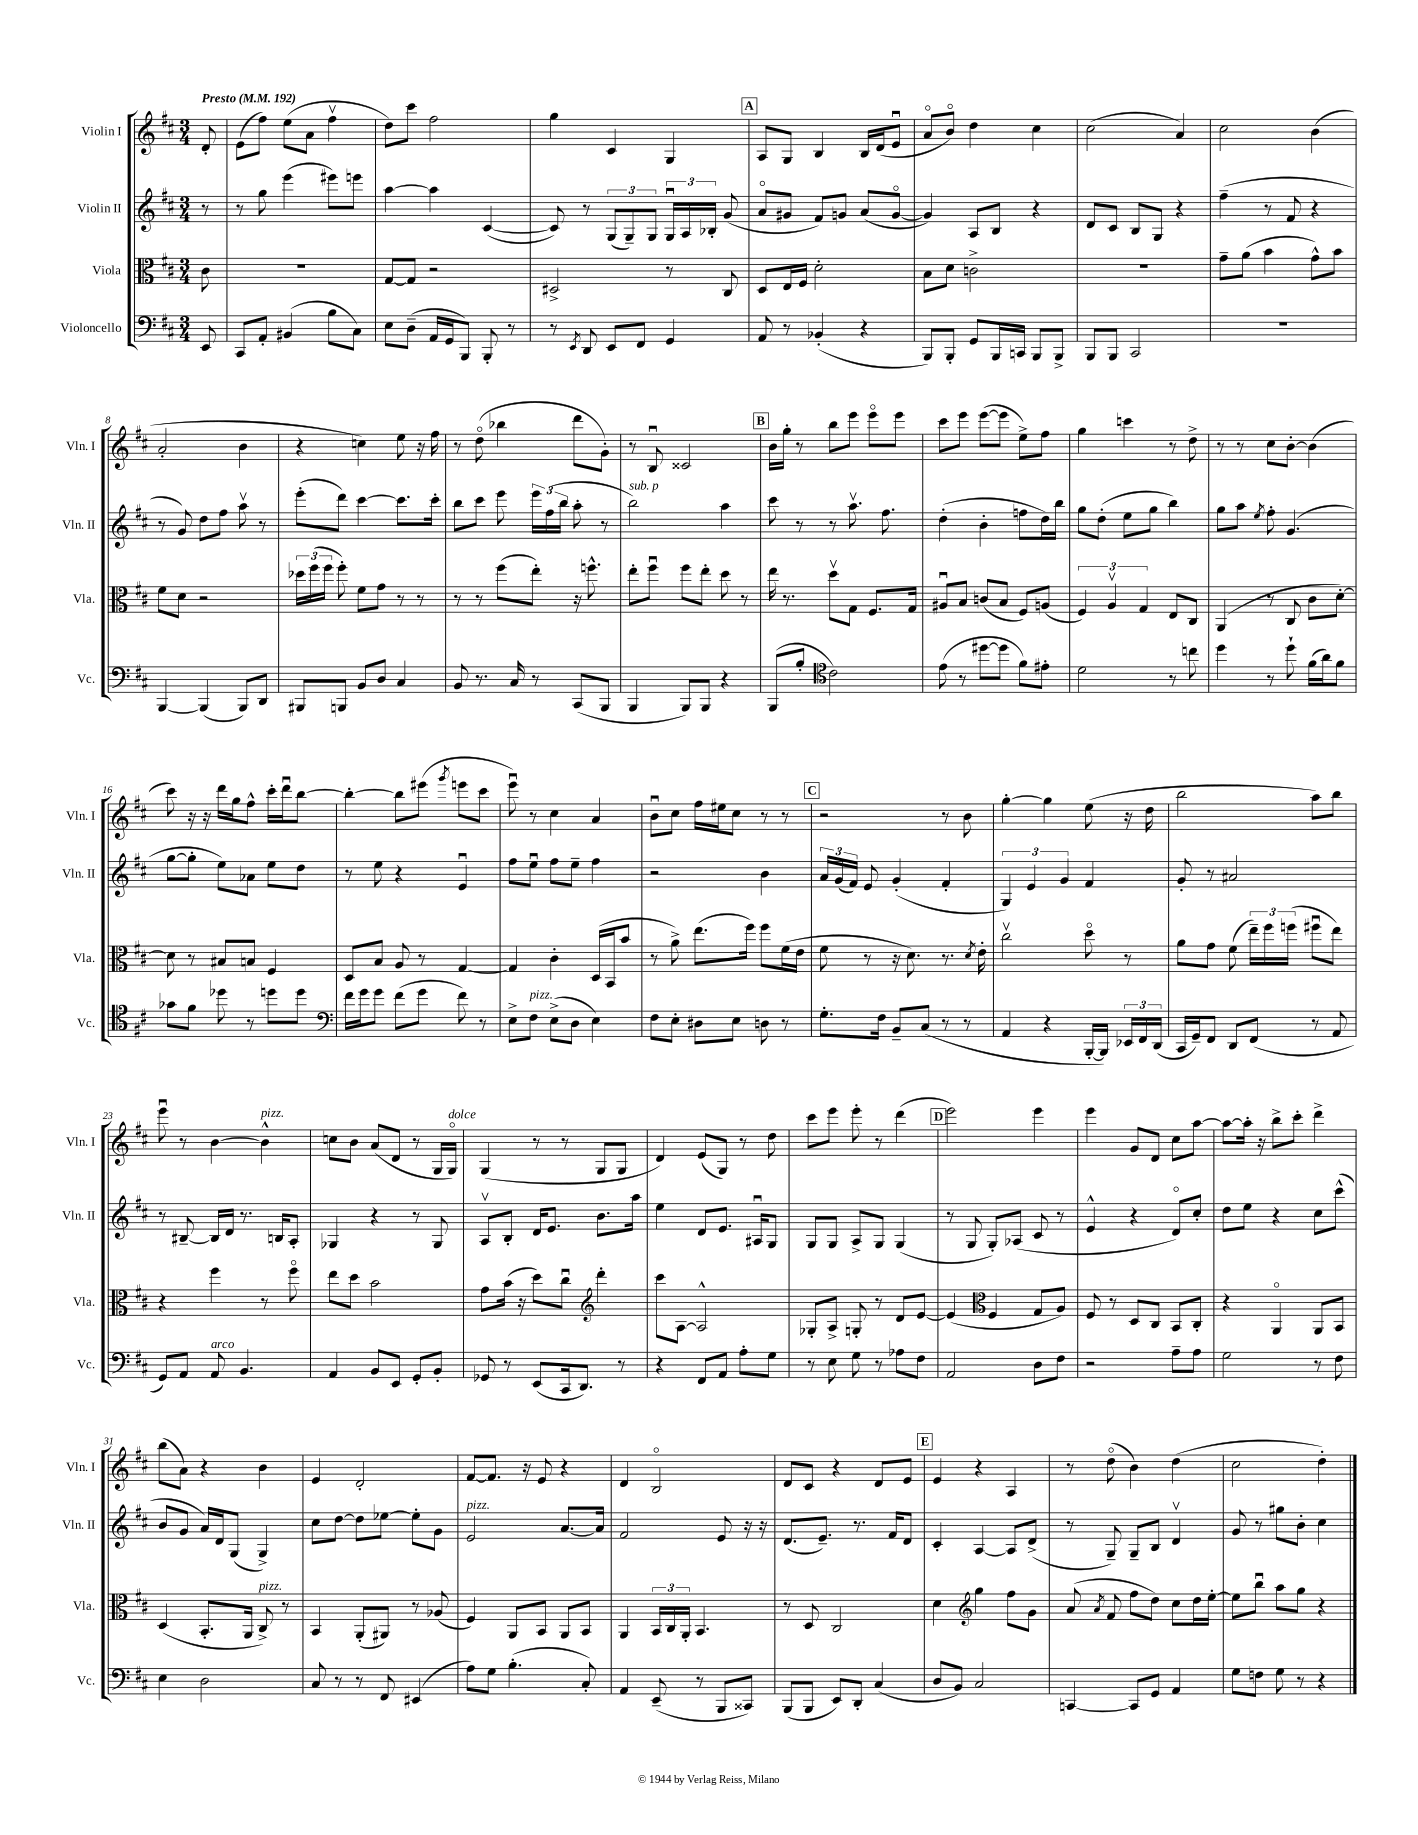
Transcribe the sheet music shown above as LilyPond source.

<<
\new StaffGroup <<
\new Staff = "s0" \with { instrumentName = "Violin I" shortInstrumentName = "Vln. I" } {
    \clef treble \key d \major \numericTimeSignature \time 3/4 \partial 8 \tempo "Presto" 4 = 192
    \autoBeamOff d'8-. |
    e'8[( fis''8]) e''8[( a'8] fis''4\upbow |
    d''8[) cis'''8] fis''2 |
    g''4 cis'4 g4 |
    \mark \markup { \box "A" } a8[ g8] b4 b16[ d'16( e'8]\downbow |
    a'8[\flageolet b'8]\flageolet) d''4 cis''4 |
    cis''2( a'4) |
    cis''2 b'4( |
    a'2-. b'4 |
    r4 c''4) e''8 r16 fis''16 |
    r8 d''8\flageolet( bes''4 d'''8[ g'8]-.) |
    r8 b8\downbow cisis'2 |
    \mark \markup { \box "B" } b'16[ g''16]-. r8 b''8[ e'''8] e'''8[\flageolet e'''8] |
    cis'''8[ e'''8] e'''8[~( e'''8] e''8[->) fis''8] |
    g''4 c'''4 r8 d''8-> |
    r8 r8 cis''8[ b'8]~-. b'4( |
    cis'''8) r16 r16 d'''16[ g''16 fis''8]-^ cis'''16[-. d'''16\downbow b''8]~ |
    b''4~-. b''8[ eis'''8]( \acciaccatura { g'''8 } e'''8[ cis'''8] |
    e'''8\downbow) r8 cis''4 a'4 |
    b'8[\downbow cis''8] fis''16[ eis''16 cis''8] r8 r8 |
    \mark \markup { \box "C" } r2 r8 b'8 |
    g''4~-. g''4 e''8( r16 d''16 |
    b''2 a''8[) b''8] |
    e'''8\downbow r8 b'4~ b'4-^^\markup { \italic "pizz." } |
    c''8[ b'8] a'8[( d'8] r8 g16[ g16]\flageolet^\markup { \italic "dolce" }) |
    g4( r8 r8 g8[ g8] |
    d'4) e'8[( g8]) r8 d''8 |
    cis'''8[ e'''8] e'''8-. r8 d'''4( |
    \mark \markup { \box "D" } e'''2) e'''4 |
    e'''4 g'8[ d'8] cis''8[ a''8]~ |
    a''8[~ a''16]-. r16 b''8[-> cis'''8]-. d'''4-> |
    b''8[( a'8]) r4 b'4 |
    e'4 d'2-. |
    fis'8[~ fis'8.] r16 e'8 r4 |
    d'4 b2\flageolet |
    d'8[ cis'8] r4 d'8[ e'8] |
    \mark \markup { \box "E" } e'4 r4 a4 |
    r8 d''8\flageolet( b'4) d''4( |
    cis''2 d''4-.) \bar "|." |
}
\new Staff = "s1" \with { instrumentName = "Violin II" shortInstrumentName = "Vln. II" } {
    \clef treble \key d \major \numericTimeSignature \time 3/4 \partial 8
    \autoBeamOff r8 |
    r8 g''8 e'''4( eis'''8[) e'''8] |
    a''4~ a''4 cis'4~( |
    cis'8) r8 \tuplet 3/2 { g8[( g8--) g8] } \tuplet 3/2 { g16[\downbow a16 bes16]-. } g'8( |
    \mark \markup { \box "A" } a'8[\flageolet gis'8] fis'8[) g'8] a'8[( g'8]~\flageolet |
    g'4) a8[ b8] r4 |
    d'8[ cis'8] b8[ g8] r4 |
    fis''4--( r8 fis'8 r4 |
    r8 g'8) d''8[ fis''8] a''8\upbow r8 |
    e'''8[-.( d'''8]) cis'''4~ cis'''8.[ cis'''16]-. |
    b''8[ cis'''8] e'''8 \tuplet 3/2 { e'''16[ fis''16( b''16] } a''8-. r8 |
    b''2^\markup { \italic "sub. p" }) a''4 |
    \mark \markup { \box "B" } cis'''8 r8 r8 a''8.\upbow fis''8. |
    d''4-.( b'4-. f''8[ d''16) b''16] |
    g''8[ d''8]-.( e''8[ g''8] b''4) |
    g''8[ a''8] \acciaccatura { e''8 } fis''8-. g'4.( |
    g''8[~ g''8]-. e''8[) aes'8] e''8[ d''8] |
    r8 e''8 r4 e'4\downbow |
    fis''8[ e''8]\downbow fis''8[ e''8]-- fis''4 |
    r2 b'4 |
    \mark \markup { \box "C" } \tuplet 3/2 { a'16[ g'16( fis'16]) } e'8 g'4-.( fis'4-. |
    \tuplet 3/2 { g4) e'4 g'4 } fis'4 |
    g'8-. r8 ais'2 |
    r8 bis8~-- bis16[ d'16] r8. b16[ a8]-. |
    ges4 r4 r8 ges8 |
    a8[\upbow b8]-. d'16[ e'8.] b'8.[ a''16] |
    e''4 d'8[ e'8.] ais16[\downbow g8] |
    g8[ g8] a8[-> g8] g4( |
    \mark \markup { \box "D" } r8 g8 g8[-.) aes8]( cis'8 r8 |
    e'4-^ r4 d'8[\flageolet) cis''8]-. |
    d''8[ e''8] r4 cis''8[ cis'''8]-^( |
    b'8[ g'8] a'16[) d'16 g8]( g4->) |
    cis''8[ d''8]~ d''8[ ees''8]~ ees''8[-. g'8] |
    e'2^\markup { \italic "pizz." } a'8.[~ a'16] |
    fis'2 e'8 r16 r16 |
    d'8.[( e'8.]--) r8. fis'16[ d'8] |
    \mark \markup { \box "E" } cis'4-. a4~ a8[ d'8]->( |
    r8 g8--) g8[-- b8] d'4\upbow |
    g'8 r8 gis''8[ b'8]-. cis''4 \bar "|." |
}
\new Staff = "s2" \with { instrumentName = "Viola" shortInstrumentName = "Vla." } {
    \clef alto \key d \major \numericTimeSignature \time 3/4 \partial 8
    \autoBeamOff cis'8 |
    R2. |
    g8[~ g8] r2 |
    dis2-> r8 cis8 |
    \mark \markup { \box "A" } d8[ e16 fis16] d'2-. |
    b8[ d'8] c'2-> |
    R2. |
    g'8[-- a'8]( b'4 g'8[-^) b'8] |
    fis'8[ d'8] r2 |
    \tuplet 3/2 { des''16[ fis''16( fis''16] } fis''8-.) fis'8[ g'8] r8 r8 |
    r8 r8 fis''8[( e''8]-.) r16 f''8.-^ |
    e''8[-. fis''8]\downbow fis''8[ e''8]-. d''8 r8 |
    \mark \markup { \box "B" } e''16 r8. d''8[\upbow g8] fis8.[ g16] |
    ais8[\downbow b8] c'8[( b8] fis8[) a8]( |
    \tuplet 3/2 { fis4) a4\upbow g4 } e8[ cis8] |
    a,4( r8 cis8 cis'8[ d'8]~-.) |
    d'8 r8 bis8[ b8] fis4 |
    d8[ b8] a8 r8 g4~ |
    g4 cis'4-. d16[( b,16 b'8] |
    r8 a'8->) e''8.[( fis''16]) fis''8[ fis'16( e'16] |
    \mark \markup { \box "C" } fis'8 r8 r16 d'8.) r8. \acciaccatura { d'8 } e'16-. |
    cis''2\upbow d''8\flageolet r8 |
    a'8[ g'8] fis'8( \tuplet 3/2 { e''16[--) fis''16 f''16]( } fis''8[\downbow e''8]) |
    r4 fis''4 r8 fis''8\flageolet |
    e''8[ d''8] b'2 |
    g'8[ b'16]( r16 d''8[) cis''8]\downbow \clef treble d'''4-. |
    cis'''8[ a8]~ a2-^ |
    ges8[-. a8]-> g8-. r8 d'8[ e'8]~ |
    \mark \markup { \box "D" } e'4( \clef alto fis4 g8[ a8]) |
    fis8 r8 d8[ cis8] b,8[ cis8]-. |
    r4 a,4\flageolet a,8[ b,8] |
    d4( b,8.[-. a,16] cis8->^\markup { \italic "pizz." }) r8 |
    b,4 a,8[-.( ais,8]) r8 aes8( |
    fis4) a,8[ b,8] a,8[ b,8] |
    a,4 \tuplet 3/2 { b,16[ cis16 a,16]-. } b,4. |
    r8 d8 cis2 |
    \mark \markup { \box "E" } d'4 \clef treble g''4 fis''8[ g'8] |
    a'8( \acciaccatura { a'8 } fis'8 fis''8[ d''8]) cis''8[ d''16 e''16]~-. |
    e''8[ b''8]\downbow a''8[ g''8] r4 \bar "|." |
}
\new Staff = "s3" \with { instrumentName = "Violoncello" shortInstrumentName = "Vc." } {
    \clef bass \key d \major \numericTimeSignature \time 3/4 \partial 8
    \autoBeamOff e,8 |
    cis,8[ a,8]-. bis,4( b8[ cis8]) |
    e8[ d8]--( a,16[ g,16 b,,8]) b,,8-. r8 |
    r8 \acciaccatura { e,8 } d,8 e,8[ fis,8] g,4 |
    \mark \markup { \box "A" } a,8 r8 bes,4-.( r4 |
    b,,8[) b,,8]-. g,8[ b,,16 c,16] b,,8[ b,,8]-> |
    b,,8[ b,,8] cis,2 |
    R2. |
    b,,4~ b,,4( b,,8[) d,8] |
    bis,,8[ b,,8] b,8[ d8] cis4 |
    b,8 r8. cis16 r8 cis,8[( b,,8] |
    b,,4 b,,8[) b,,8] r4 |
    \mark \markup { \box "B" } b,,8[( b8]-. \clef tenor cis'2) |
    e'8( r8 dis''8[~ dis''8] fis'8[) eis'8]-. |
    d'2 r8 c''8 |
    d''4 r8 d''8-! fis'16[( a'16) fis'8] |
    ges'8[ fis'8] des''8 r8 d''8[ d''8] |
    \clef bass fis'16[ g'16 g'8] fis'8[( g'8] fis'8) r8 |
    e8[-> fis8]^\markup { \italic "pizz." } e8[->( d8] e4) |
    fis8[ e8]-. dis8[ e8] d8 r8 |
    \mark \markup { \box "C" } g8.[-. fis16] b,8[-- cis8]( r8 r8 |
    a,4 r4 b,,16[~-. b,,16]) \tuplet 3/2 { ees,16[ fis,16 d,16]( } |
    cis,16[ g,16--) fis,8] d,8[ fis,8]( r8 a,8 |
    g,8[) a,8] a,8^\markup { \italic "arco" } b,4. |
    a,4 b,8[ e,8] g,8[-. b,8]-. |
    ges,8 r8 e,8[( cis,16 d,8.]) r8 |
    r4 fis,8[ a,8] a8[-. g8] |
    r8 e8 g8 r8 aes8[ fis8] |
    \mark \markup { \box "D" } a,2 d8[ fis8] |
    r2 a8[-- a8] |
    g2 r8 fis8 |
    e4 d2 |
    cis8 r8 r8 fis,8 eis,4( |
    a8[) g8] b4.-.( cis8-.) |
    a,4 e,8--( r8 b,,8[ cisis,8]) |
    b,,8[( b,,8] e,8[) d,8]-. cis4( |
    \mark \markup { \box "E" } d8[ b,8]) cis2 |
    c,4~ c,8[ g,8] a,4 |
    g8[ f8] g8 r8 r4 \bar "|." |
}
>>
>>
